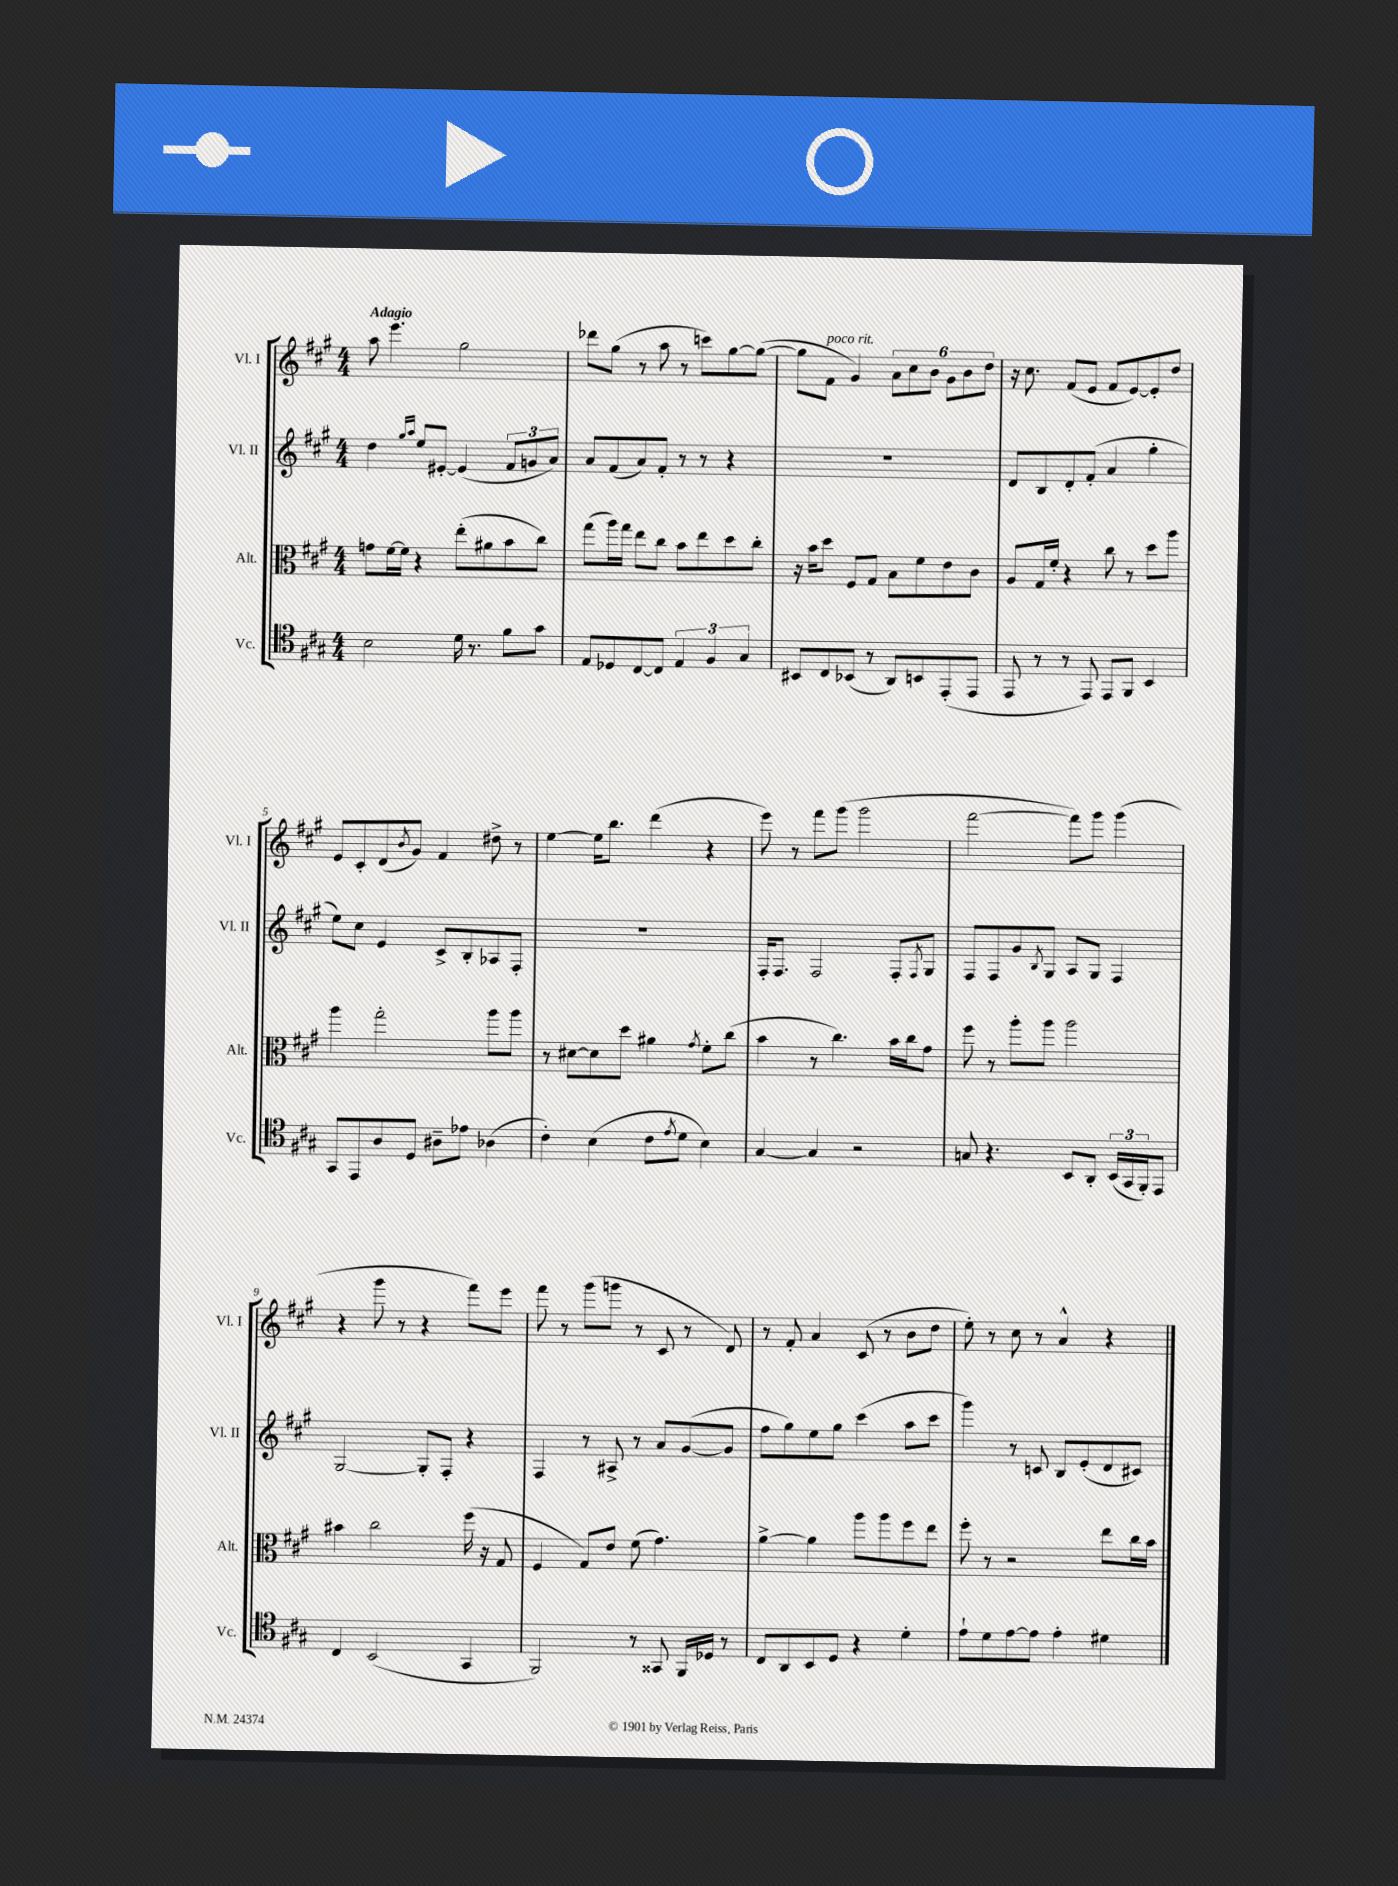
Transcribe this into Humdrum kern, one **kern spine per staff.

**kern	**kern	**kern	**kern
*part4	*part3	*part2	*part1
*staff4	*staff3	*staff2	*staff1
*I"Vc.	*I"Alt.	*I"Vl. II	*I"Vl. I
*I'Vc.	*I'Alt.	*I'Vl. II	*I'Vl. I
*clefC4	*clefC3	*clefG2	*clefG2
*k[f#c#g#]	*k[f#c#g#]	*k[f#c#g#]	*k[f#c#g#]
*M4/4	*M4/4	*M4/4	*M4/4
=1	=1	=1	=1
!	!	!	!LO:TX:a:B:t=Adagio
2B\	8gn\L	4dd\	8aa\
.	[16f#\L	.	4.eee\
.	16f#\JJ]	.	.
.	.	16qqgg#/LL	.
.	.	16qqaa/JJ	.
.	4r	8ee/L	.
.	.	[8e#X'/J	.
16d\	(8ee'\L	(4e#/]	2gg#\
8.r	.	.	.
.	8a#X\	.	.
8f#\L	8b\	12f#/L	.
.	.	12gn/	.
8g#\J	8cc#\J)	.	.
.	.	12a/J)	.
=2	=2	=2	=2
8E/L	(8gg#\L	8a/L	8ddd-X\L
8D-X/	16aa\L)	(8f#/	(8gg#\J
.	16gg#\JJ	.	.
[8C#/	8ee\L	8a/)	8r
8C#/J]	8cc#\J	8f#'/J	8aa\
6E/	8b\L	8r	8r
.	8ee\	8r	8cccn\L)
6F#/	.	.	.
.	8dd\	4r	[8gg#\
6G#/	.	.	.
.	8cc#'\J	.	(8gg#\J_
=3	=3	=3	=3
8BB#X/L	16r	1r	8gg#\L]
.	16b\KL	.	.
!	!	!	!LO:TX:a:i:t=poco rit.
8C#/	8dd\J	.	8f#\J
(8BB-X/J	8F#/L	.	4g#/)
8r	8G#/J	.	.
8AA/L)	8B\L	.	12a\L
.	.	.	12cc#\
8BBn/	8f#\	.	.
.	.	.	12b\J
(8EE'/	8e\	.	12g#\L
.	.	.	12b\
8EE/J	8c#\J	.	.
.	.	.	12dd\J
=4	=4	=4	=4
8EE/	8A/L	8d/L	16r
.	.	.	8.cc#\
8r	16G#/L	8B/	.
.	16f#'/JJ	.	.
8r	4r	8d'/	(8f#/L
8EE/)	.	(8f#'/J	8e/J
8EE/L	8cc#\	4a/	8f#/L
8FF#/J	8r	.	[8e/)
4BB/	8dd\L	4gg#'\	8e'/]
.	8aa\J	.	8dd/J
!!LO:LB:g=z
=5	=5	=5	=5
8GG#/L	4aa\	8ee\L)	8e/L
8EE/	.	8cc#\J	8c#'/
8A/	2gg#'\	4e/	(8d/
.	.	.	8qb/
8D/J	.	.	8g#/J)
8A#X~\L	.	8c#^/L	4f#/
8e-X\J	.	8B'/	.
(4A-X\	8aa\L	8A-X/	8dd#X^\
.	8aa\J	8F#'/J	8r
=6	=6	=6	=6
4c#'\)	8r	1r	[4ee\
.	[8d#X\L	.	.
(4B\	8d#\]	.	16ee\KL]
.	.	.	8.bb\J
.	8dd\J	.	.
8c#\L	4a#X\	.	(4ddd\
8qe/	.	.	.
8d\J	.	.	.
.	8qg#/	.	.
4B\)	8f#'\L	.	4r
.	(8cc#\J	.	.
=7	=7	=7	=7
[4G#/	4b\	16F#'/KL	8eee\)
.	.	8.F#/J	.
.	.	.	8r
4G#/]	8r	2F#/	8fff#\L
.	4.cc#\)	.	(8ggg#\J
2r	.	.	2ggg#\
.	16b\LL	8F#'/L	.
.	16cc#\J	.	.
.	.	8qF#/	.
.	8g#\J	8G#/J	.
=8	=8	=8	=8
8Gn/	8ff#\	8F#/L	[2fff#\
4.r	8r	8F#/	.
.	8aa'\L	8g#/	.
.	.	8qB/	.
.	8aa\J	8G#/J	.
8BB/L	2aa\	8A/L	8fff#\L])
8AA'/J	.	8G#/J	8ggg#\J
(24BB/LL	.	4F#/	(4ggg#\
24GG#/	.	.	.
24FF#'/J)	.	.	.
8EE/J	.	.	.
!!LO:LB:g=z
=9	=9	=9	=9
4C#/	4b#X\	[2G#/	4r
(2BB/	2cc#\	.	8ggg#\
.	.	.	8r
.	.	8G#'/L]	4r
.	.	8F#'/J	.
4GG#/	(16ff#\	4r	8fff#\L)
.	16r	.	.
.	8G#/	.	8eee\J
=10	=10	=10	=10
2FF#/)	4F#/	4F#/	8fff#\
.	.	.	8r
.	8G#/L)	8r	(8ggg#\L
.	8e/J	8A#X^/	8gggn\J
8r	(8f#\	8r	8r
8GG##X/	4.g#\)	8a/L	8c#/
16FF#/LL	.	([8g#/	8r
16D-X/JJ	.	.	.
8r	.	8g#/J]	8d/)
=11	=11	=11	=11
8C#/L	[4a^\	8ff#\L	8r
8AA/	.	8gg#\)	8f#'/
8BB/	4a\]	8ee\	4a/
8D/J	.	8gg#\J	.
4r	8aa\L	(4ccc#\	(8c#/
.	8aa\	.	8r
4d'\	8ff#\	8aa\L	8b\L
.	8ee\J	8ccc#\J	8dd\J
=12	=12	=12	=12
8e`\L	8ff#'\	4ggg#\)	8ee'\)
8d\	8r	.	8r
[8e\	2r	8r	8cc#\
8e\J]	.	8cn/	8r
4e'\	.	8B/L	4a^^/
.	.	(8e'/	.
4d#X\	8ee\L	8d/	4r
.	16cc#\L	8c#X/J)	.
.	16b\JJ	.	.
==	==	==	==
*-	*-	*-	*-
